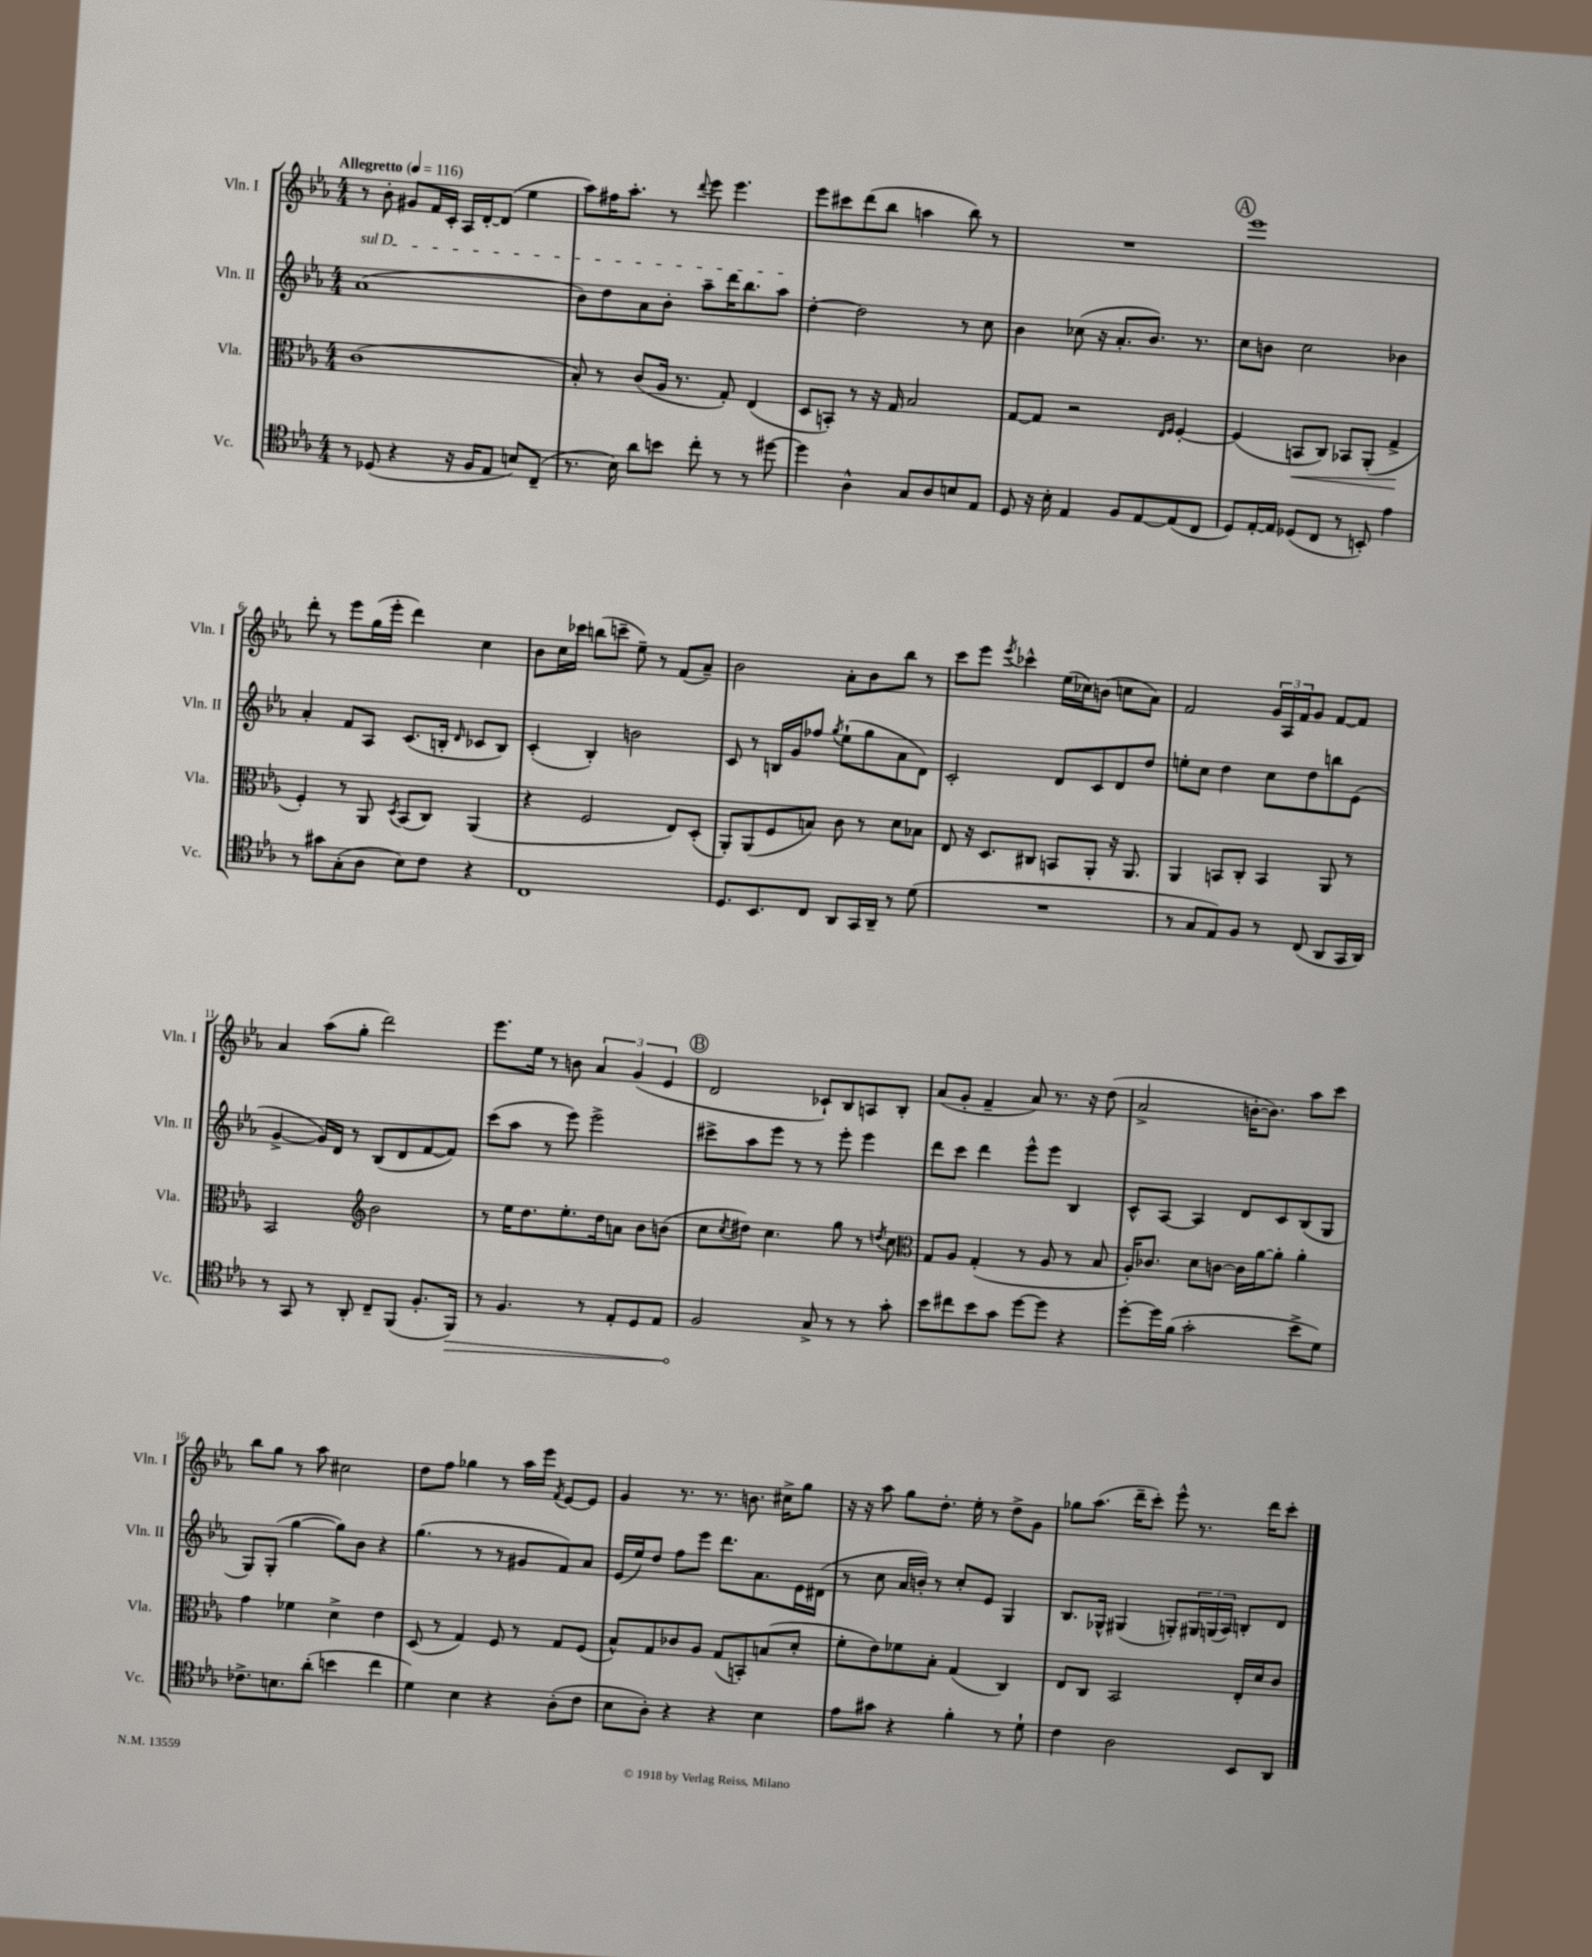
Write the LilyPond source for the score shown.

<<
\new StaffGroup <<
\new Staff = "s0" \with { instrumentName = "Vln. I" shortInstrumentName = "Vln. I" } {
    \clef treble \key ees \major \numericTimeSignature \time 4/4 \tempo "Allegretto" 4 = 116
    r8 bes'8-. gis'8 f'16 c'16-. aes16 d'16~-. d'8( ees''4 |
    aes''8) fis''16 aes''8.-. r8 \appoggiatura { d'''8 } ees'''8 ees'''4. |
    ees'''8 cis'''8 d'''8( bes''8 a''4 bes''8) r8 |
    R1 |
    \mark \markup { \circle "A" } ees'''1 |
    d'''8-. r8 ees'''8 g''16( ees'''16-. d'''4) c''4 |
    bes'8 c''16 ces'''16 b''8( c'''8-- ees''8--) r8 f'8( aes'8--) |
    bes'2 aes'8-. bes'8 bes''8 r8 |
    c'''8 ees'''8 \acciaccatura { ees'''8 } ces'''4-^ ees''16( ces''16) b'8( c''8 aes'8) |
    f'2 \tuplet 3/2 { g'16 aes16 f'16 } g'8 f'8~ f'8 |
    aes'4 aes''8( g''8-. d'''2) |
    ees'''8. ees''16 r8 b'8 \tuplet 3/2 { aes'4 g'4( ees'4 } |
    \mark \markup { \circle "B" } d'2 ces'8-!) bes8 a8 bes8-. |
    aes'8( g'8-. f'4-- aes'8) r8. r16 d''8( |
    aes'2-> b'16~-. b'8.) aes''8 c'''8 |
    bes''8 g''8 r8 aes''8 cis''2 |
    d''8 f''8 ges''4 r8 aes''16 ees'''16 \acciaccatura { f'8 } ees'8~ ees'8 |
    g'4 r8. r8. b'8. cis''16-> g''8 |
    r16 r16 aes''8 g''8 d''8.-. ees''16-. r8 d''8-> g'8 |
    ges''8 aes''8.( d'''16-- c'''8-.) ees'''8-^ r8. d'''16 c'''8-. \bar "|." |
}
\new Staff = "s1" \with { instrumentName = "Vln. II" shortInstrumentName = "Vln. II" } {
    \clef treble \key ees \major \numericTimeSignature \time 4/4
    \once \override TextSpanner.bound-details.left.text = \markup { \italic "sul D" } aes'1\startTextSpan( |
    bes'8) d''8 aes'8 bes'8-. aes''8-- d'''16 bes''8. aes''8\stopTextSpan |
    d''4~-. d''2 r8 c''8 |
    bes'4 ces''8( r16 aes'8.-. bes'8.) r8. |
    \mark \markup { \circle "A" } c''8 b'8 c''2 bes'4 |
    aes'4-. f'8 aes8 c'8.( b16-. \grace { d'16 } ces'8 b8) |
    c'4-.( bes4-.) b'2 |
    c'8 r8 b16 g'16 fes''8 \acciaccatura { g''8 } ees''8-!( g''8 aes'8 d'8) |
    c'2-. d'8 c'8 d'8 d''8 |
    e''8-. c''8 d''4 c''8 d''8 b''8 ees'8( |
    g'4~-> g'16) d'16 r8 bes8( d'8 f'8~ f'8) |
    c'''8( aes''8 r8 ees'''8) ees'''2-> |
    \mark \markup { \circle "B" } cis'''8-> aes''8 ees'''8 r8 r8 ees'''8-. ees'''4 |
    d'''8 c'''8 d'''4 ees'''8-^ ees'''8 bes4 |
    c'8-^ aes8~ aes4 d'8 c'8 bes8( g8 |
    g8) g8-.( g''4~ g''8) bes'8 r4 |
    g''4.( r8 r8 gis'8 f'8) aes'8 |
    ees'16( ees''16) d''8 f''8 ees'''8 d'''8. aes'8. ees'16 dis'16( |
    r8 c''8 aes'16 b'16-.) r8 c''8-. ees'8 g4 |
    bes8. ges16-^ gis4( g8-.) \tuplet 3/2 { gis16 g16( aes16) } b8-. d'8 \bar "|." |
}
\new Staff = "s2" \with { instrumentName = "Vla." shortInstrumentName = "Vla." } {
    \clef alto \key ees \major \numericTimeSignature \time 4/4
    c'1( |
    bes8-.) r8 c'8( aes16 r8. g8-.) ees4( |
    d8 b,8-.) r8 r16 g16 bes2 |
    g8~ g8 r2 \grace { ees16 f16 } f4~-. |
    \mark \markup { \circle "A" } f4( b,8\< c8) bes,8 aes,8-.( g4->\! |
    f4-.) r8 aes,8 \acciaccatura { d8 } bes,8( c8) aes,4( |
    r4 f2 ees8) d8-.( |
    aes,8-.) aes,8( f8 b8) c'8 r8 d'8 bes8 |
    ees8 r16 d8. cis8 b,8 aes,8-. r16 aes,8. |
    aes,4 b,8 c8-. b,4 aes,8 r8 |
    bes,2 \clef treble bes'2 |
    r8 ees''16 d''8. ees''8.-. d''16 a'8 bes'8 b'8( |
    \mark \markup { \circle "B" } c''8 \acciaccatura { c''8 } dis''8) c''4. g''8 r8 \acciaccatura { d''8 } c''8 |
    \clef alto g8 aes8 g4-.( r8 aes8 r8 bes8 |
    aes16-.) ces'8. d'8 c'8~ c'16 aes'16~ aes'8-. aes'4-. |
    g'4 fes'4 d'4-> ees'4 |
    d8( r8 g4) f8 r8 g8 f8( |
    bes8-^) g8 ces'8 aes8 g8( b,8-.) b8( d'8-. |
    f'8-. ees'8) fes'8 bes8-. g4( c4) |
    ees8 c8 bes,2 ees16-. d'16 c'8 \bar "|." |
}
\new Staff = "s3" \with { instrumentName = "Vc." shortInstrumentName = "Vc." } {
    \clef tenor \key ees \major \numericTimeSignature \time 4/4
    r8 des8( r4 r16 f16 ees8 b8) c8--( |
    r8. bes16) aes'8 b'8 c''8-. r8 r8 dis''8~ |
    dis''4 aes4-^ g8 aes8 b8 ees8 |
    d8 r16 bes16-. ees4 f8 ees8~ ees8( c8 |
    \mark \markup { \circle "A" } d8) ees16~-. ees16 des8( c8 r8 b,8-.) ees'4 |
    r8 gis'8 g8-.( aes8 bes8) c'8 r4 |
    c1 |
    d8. bes,8. c8 aes,8 g,16 aes,16-- r8 d'8( |
    R1 |
    r8 g8 ees8) f8 r8 c8( aes,8 g,16 aes,16) |
    r8 g,8 r8 aes,8-. c8-- f,8( f8.-. \once \override Hairpin.circled-tip = ##t f,16\>) |
    r8 f4. r8 ees8-. d8 ees8 |
    \mark \markup { \circle "B" } f2\! g8-> r8 r8 g'8-. |
    bes'8 cis''8 bes'8 g'8 d''8~ d''8 r4 |
    d''8~-. d''16 f'16( g'2-. bes'8-> d'8) |
    ces'8.-> b8. aes'8-.( b'4 c''4 |
    d'4) bes4 r4 aes8-.( c'8 |
    bes8 aes8-.) r4 r4 bes4 |
    ees'8 gis'8 r4 f'4-. r8 d'8-! |
    c'4 aes2 bes,8 aes,8 \bar "|." |
}
>>
>>
